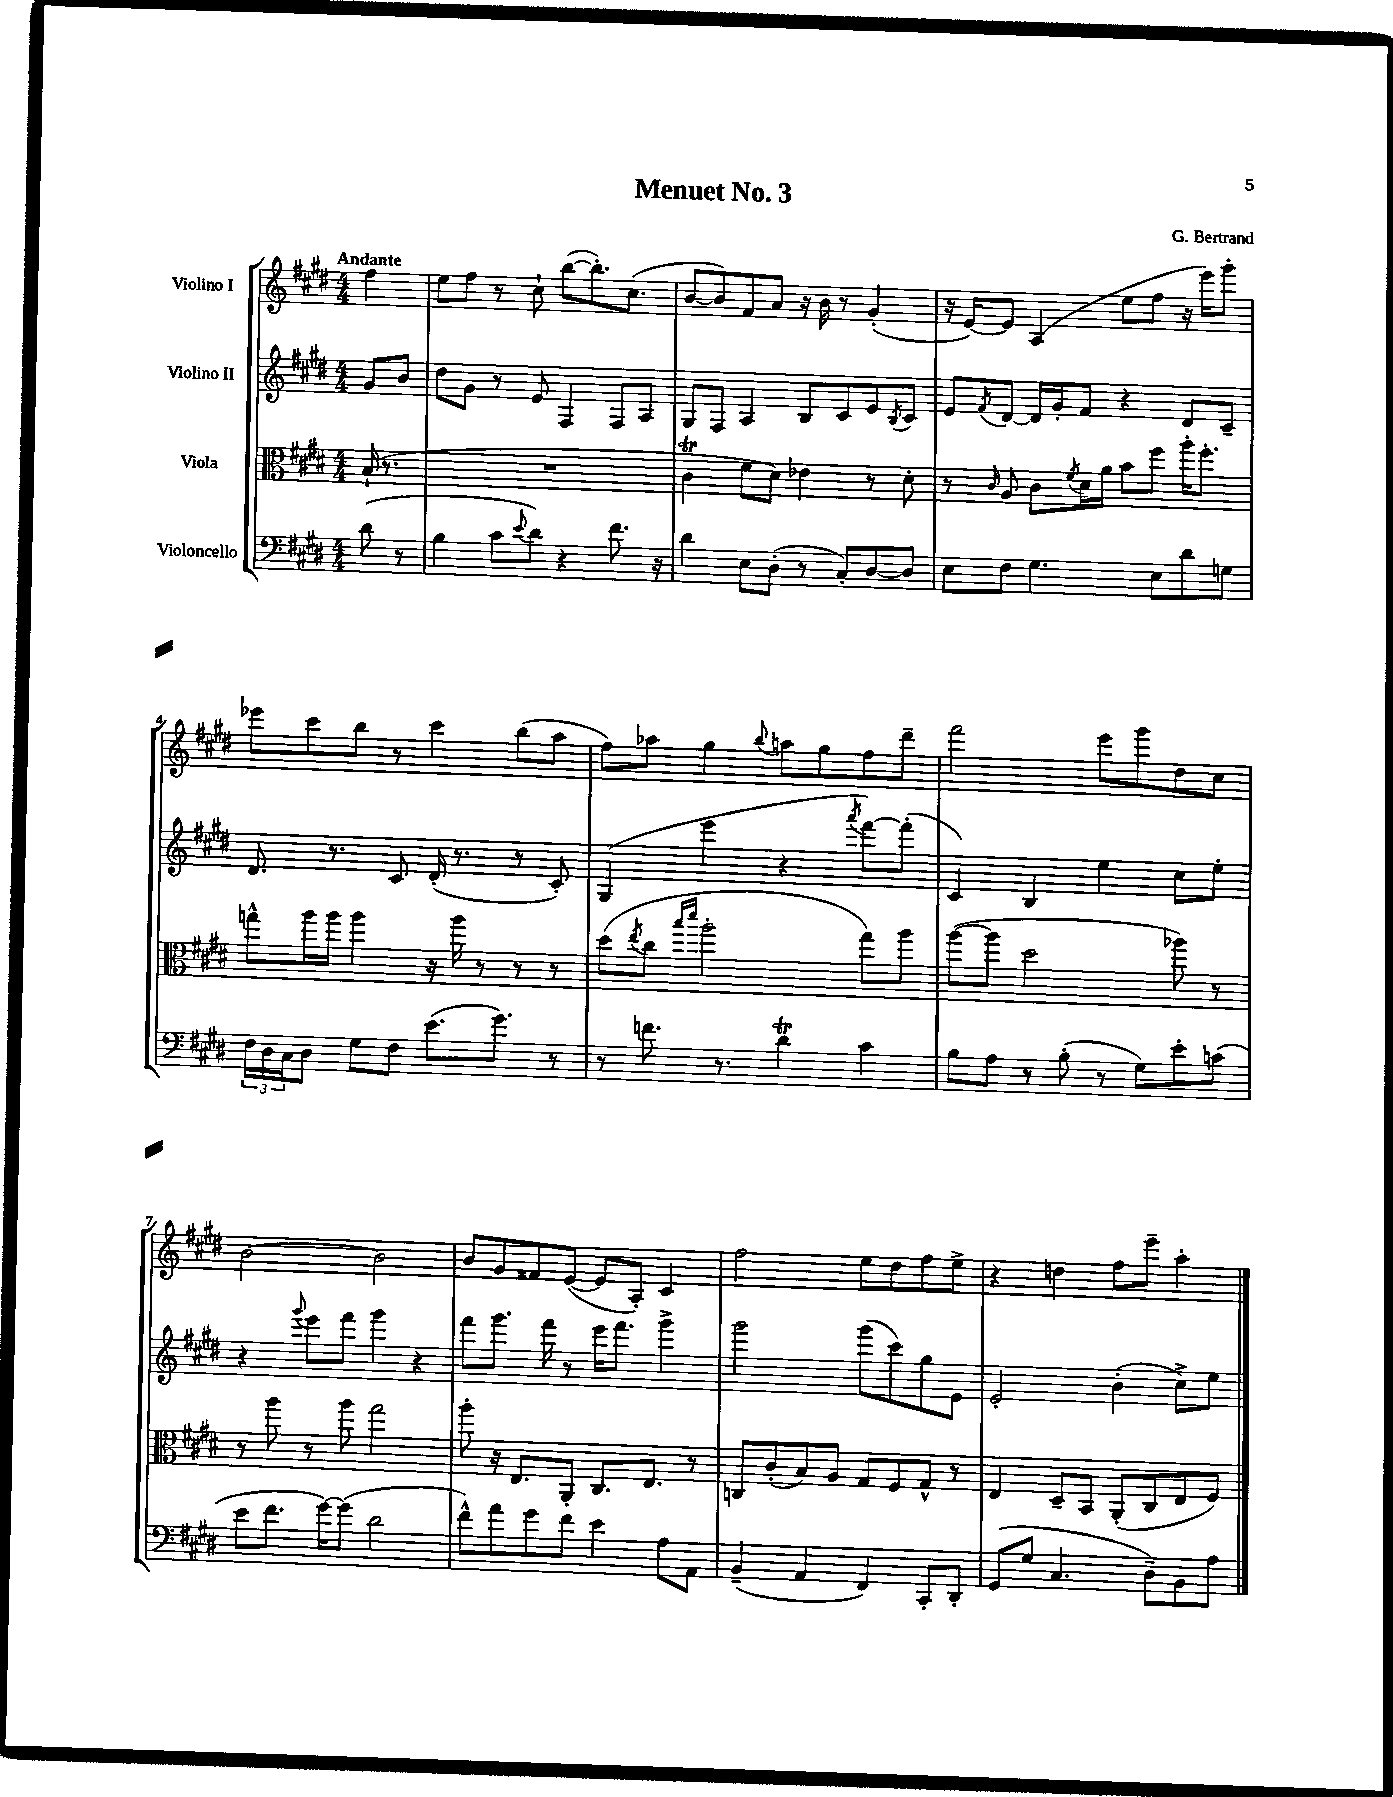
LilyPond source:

\header { title = "Menuet No. 3" composer = "G. Bertrand" }
<<
\new StaffGroup <<
\new Staff = "s0" \with { instrumentName = "Violino I" } {
    \clef treble \key e \major \numericTimeSignature \time 4/4 \partial 4 \tempo "Andante"
    fis''4 |
    e''8 fis''8 r8 cis''8-! b''8~( b''8.-.) cis''8.( |
    b'8~ b'8) fis'8 a'8 r16 b'16 r8 gis'4-.( |
    r16 e'16~) e'8 a4( e''8 fis''8 r16 e'''16) gis'''8-. |
    ees'''8 cis'''8 b''8 r8 cis'''4 b''8( a''8 |
    fis''8) aes''8 gis''4 \appoggiatura { b''8 } a''8 gis''8 fis''8 dis'''8-- |
    fis'''2 e'''8 gis'''8 dis''8 cis''8 |
    b'2~ b'2 |
    b'8 gis'8 fisis'8 e'8~( e'8 a8-.) cis'4 |
    fis''2 e''8 dis''8 fis''8 e''8-> |
    r4 d''4 fis''8 e'''8-- a''4-. \bar "|." |
}
\new Staff = "s1" \with { instrumentName = "Violino II" } {
    \clef treble \key e \major \numericTimeSignature \time 4/4 \partial 4
    gis'8 b'8 |
    dis''8 gis'8 r8 e'8 fis4 fis8 a8 |
    gis8 fis8 a4 b8 cis'8 e'8 \acciaccatura { b8 } cis'8 |
    e'8 \acciaccatura { fis'8 } dis'8~ dis'16 gis'16-. fis'8 r4 dis'8 cis'8-- |
    dis'8. r8. cis'8 dis'16-.( r8. r8 cis'8-.) |
    gis4( e'''4 r4 \acciaccatura { a'''8 } fis'''8~) fis'''8-.( |
    cis'4) b4 e''4 cis''8 e''8-. |
    r4 \appoggiatura { gis'''8 } e'''8 fis'''8 gis'''4 r4 |
    fis'''8 gis'''8. fis'''16 r8 e'''16 fis'''8. gis'''4-> |
    gis'''2 gis'''8( cis'''8) gis''8 e'8 |
    e'2-. b'4-.( cis''8->) e''8 \bar "|." |
}
\new Staff = "s2" \with { instrumentName = "Viola" } {
    \clef alto \key e \major \numericTimeSignature \time 4/4 \partial 4
    b16-!( r8. |
    R1 |
    cis'4\trill fis'8 dis'8) ees'4 r8 dis'8-. |
    r8 \grace { cis'16 } a8 cis'8 \acciaccatura { fis'8 } dis'16 a'16 b'8 fis''8 a''16-. fis''8.-. |
    g''8-^ a''16 a''16 a''4 r16 a''16 r8 r8 r8 |
    dis''8( \acciaccatura { e''8 } cis''8 \grace { b''16 dis'''16 } a''2-. gis''8) a''8 |
    a''8~( a''8 dis''2 aes''8) r8 |
    r8 a''8 r8 a''8 gis''2 |
    a''8-. r16 e8. a,8-. cis8. e8. r8 |
    c8 cis'8-.( b8) a8 gis8 fis8 gis8-^ r8 |
    e4 dis8-- b,8 a,8-.( cis8 e8 fis8) \bar "|." |
}
\new Staff = "s3" \with { instrumentName = "Violoncello" } {
    \clef bass \key e \major \numericTimeSignature \time 4/4 \partial 4
    dis'8( r8 |
    b4 cis'8 \appoggiatura { e'8 } dis'8) r4 fis'8. r16 |
    dis'4 e8 dis8-.( r8 cis8-.) dis8~ dis8 |
    e8 fis8 gis4. e8 dis'8 g8 |
    \tuplet 3/2 { fis16 dis16 cis16 } dis8 gis8 fis8 e'8.( gis'8.) r8 |
    r8 f'8. r8. dis'4\trill cis'4 |
    b8 a8 r8 b8-.( r8 gis8) e'8-. c'8( |
    e'8 fis'8. gis'16~) gis'8( dis'2 |
    fis'8-^) a'8 gis'8 fis'8 e'4 a8 a,8 |
    b,4--( a,4 fis,4) cis,8-. dis,8-. |
    gis,8( gis8 cis4. dis8--) b,8 a8 \bar "|." |
}
>>
>>
